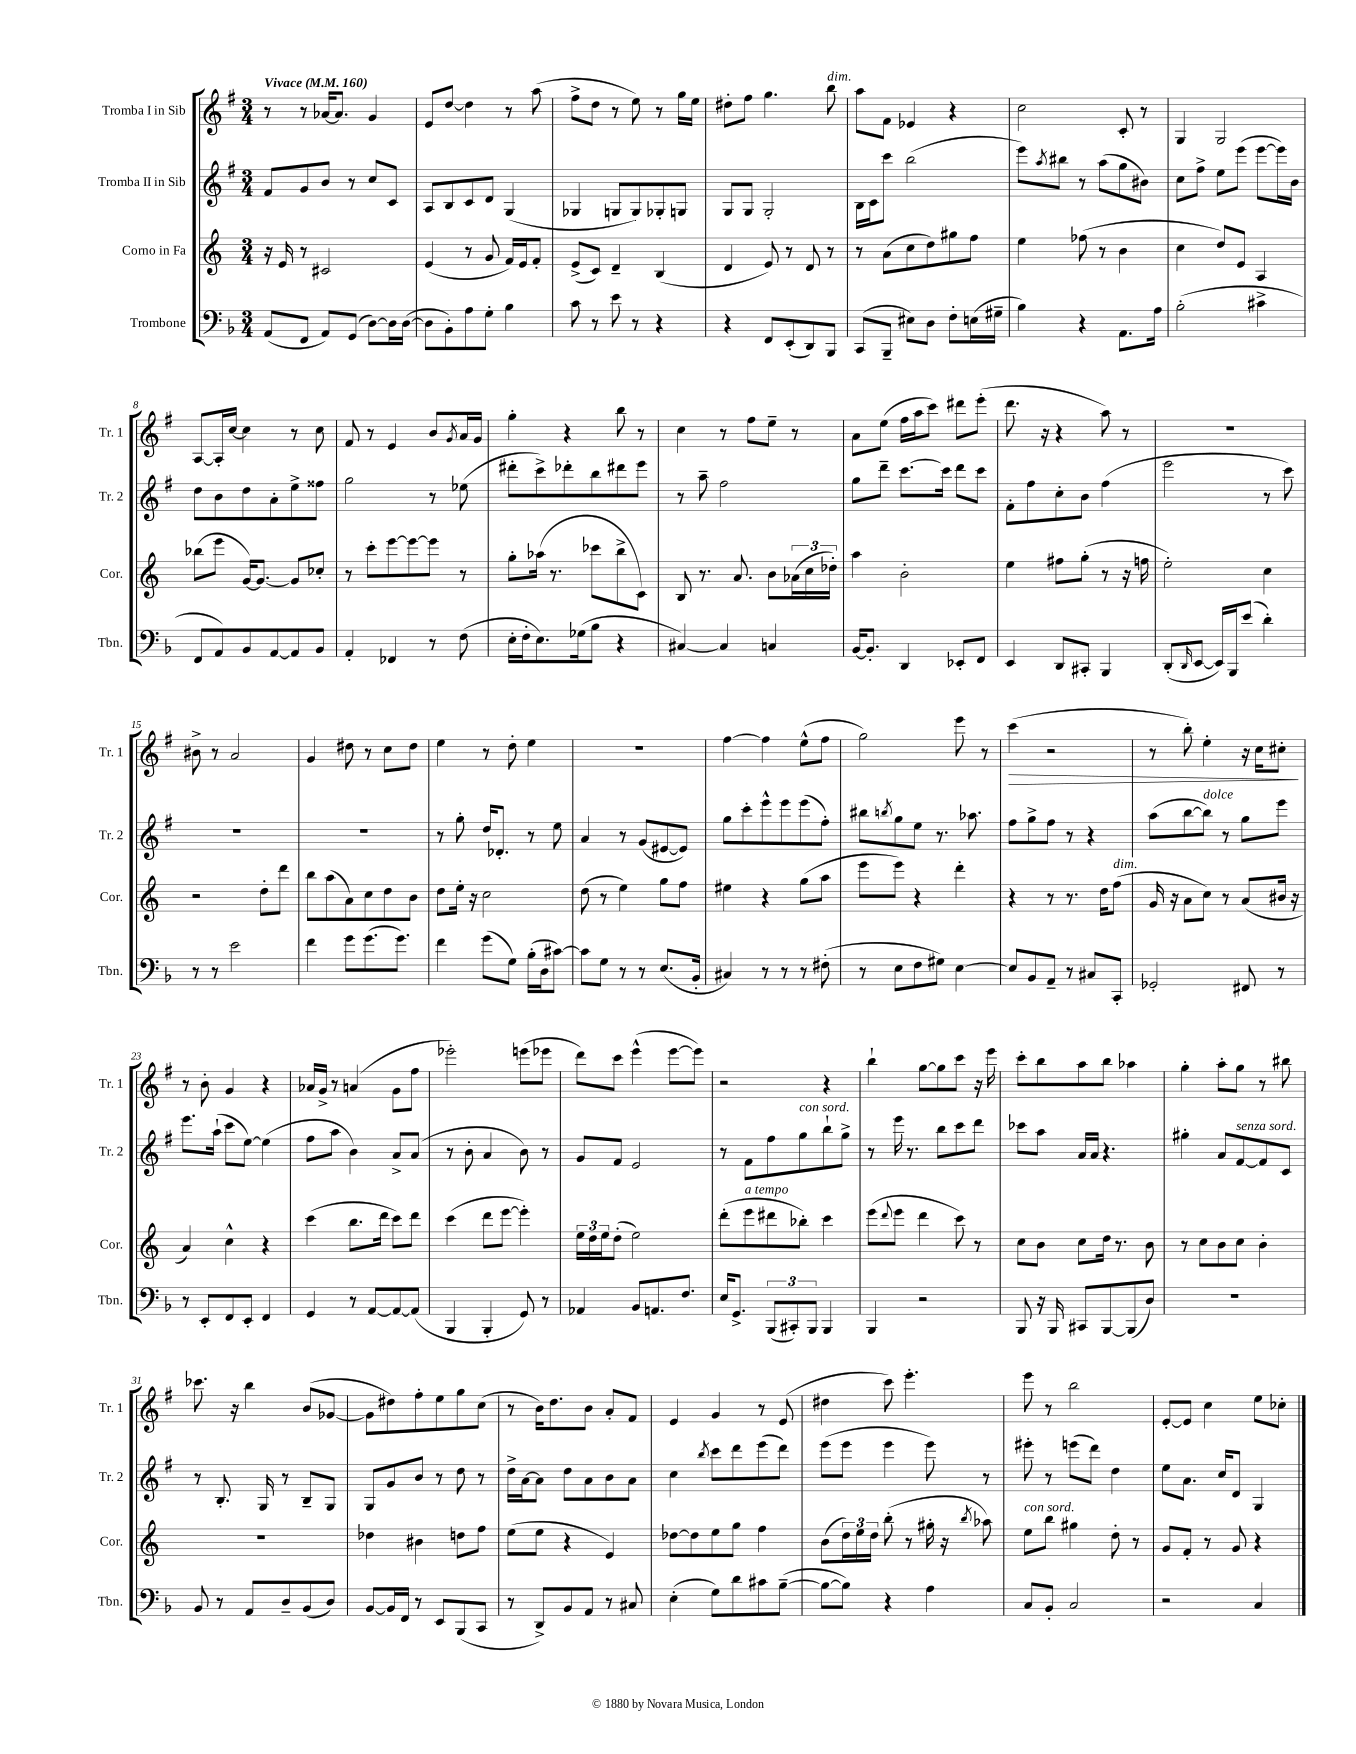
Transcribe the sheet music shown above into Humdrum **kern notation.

**kern	**kern	**kern	**kern
*staff4	*staff3	*staff2	*staff1
*clefF4	*clefG2	*clefG2	*clefG2
*k[b-]	*k[]	*k[f#]	*k[f#]
*M3/4	*M3/4	*M3/4	*M3/4
*MM160	*MM160	*MM160	*MM160
(8AA	16r	8f#	8r
.	16e	.	.
8FF	8r	8g	8r
8AA)	2c#	8b	[16a-
.	.	.	8.a-]
(8GG	.	8r	.
[8D)	.	8cc	4g
16D]	.	8c	.
([16D	.	.	.
=	=	=	=
8D]	(4e	8A	8e
8BB-')	.	8B	[8dd
8A	8r	8c	4dd]
8G'	8g	8d	.
4B-	16f)	(4G	8r
.	16e	.	.
.	8f'	.	(8aa
=	=	=	=
8c	(8e^	4G-	8ff#^
8r	8c)	.	8dd
8e	4d~	8G	8r
8r	.	8G)	8ee)
4r	(4B	8G-'	8r
.	.	8G	16gg
.	.	.	16ee
=	=	=	=
4r	4d	8G	8dd#'
.	.	8G	8ff#
8FF	8e)	2G'	4.gg
(8EE'	8r	.	.
8DD)	8d	.	.
8BBB-	8r	.	8bb
=	=	=	=
(8CC	8r	16B	8aa
.	.	16c	.
8BBB-~	(8a	8ccc	8f#
8E#)	8cc	(2bb	4e-
8D	8dd)	.	.
8F'	8gg#	.	4r
(16E	8ff	.	.
16G#~	.	.	.
=	=	=	=
4B-)	4ee	8eee)	2cc
.	.	8qaa	.
.	.	8bb#	.
4r	(8ff-	8r	.
.	8r	(8aa	.
8.AA	4b	8gg	8c'
.	.	8b#)	8r
16A	.	.	.
=	=	=	=
(2B-'	4cc	8cc	4G
.	.	8ff#^	.
.	8dd)	8ee	2G
.	8e	(8eee	.
4c#^	4A	[8eee	.
.	.	16eee])	.
.	.	16b	.
=	=	=	=
8FF	(8bb-	8dd	[8A
8AA)	8eee	8b	16A']
.	.	.	[16cc
8BB-	[16g)	8dd	4cc]
.	8.g_	.	.
[8AA	.	8a'	.
8AA]	8g]	8ee^	8r
8BB-	8cc-'	8ff##	8cc
=	=	=	=
4AA'	8r	2gg	8f#
.	8ccc'	.	8r
4FF-	[8eee	.	4e
.	8eee_	.	.
8r	8eee]	8r	8b
.	.	.	8qg
(8F	8r	(8ee-	16a
.	.	.	16g
=	=	=	=
16E'	8gg'	8ddd#'	4gg'
16F'	.	.	.
8.E)	(16aa-	8ccc^)	.
.	8.r	.	.
.	.	8ddd-'	4r
(16G-	.	.	.
8B-	8ccc-	8bb	.
4r	8bb^	8ddd#	8bb
.	8c)	8eee	8r
=	=	=	=
[4C#)	8B	8r	4cc
.	8.r	8aa~	.
4C#]	.	2ff#	8r
.	8.a	.	.
.	.	.	8ff#
4C	8b	.	8ee~
.	(24a-	.	8r
.	24cc	.	.
.	24dd-')	.	.
=	=	=	=
[16BB-	4aa	8gg	8a
8.BB-']	.	.	.
.	.	8ddd~	(8ee
4DD	2b'	[8.ccc	16ff#
.	.	.	16aa
.	.	.	8ccc)
.	.	16ccc]	.
8EE-'	.	8ddd	8ddd#
8FF	.	8ccc	(8eee'
=	=	=	=
4EE	4ee	8f#'	8.ddd
.	.	8ff#	.
.	.	.	16r
8DD	8ff#	8cc'	4r
8CC#'	(8gg'	8b	.
4BBB-	8r	(4ff#	8aa)
.	16r	.	8r
.	16ff	.	.
=	=	=	=
(8DD'	2ee')	2eee	2.r
16qqDD	.	.	.
[8EE	.	.	.
16EE])	.	.	.
16BBB-	.	.	.
(8e	.	.	.
4d')	4cc	8r	.
.	.	8ccc)	.
=	=	=	=
8r	2r	2.r	8b#^
8r	.	.	8r
2e	.	.	2a
.	8dd'	.	.
.	8ddd	.	.
=	=	=	=
4f	8bb	2.r	4g
.	(8aa	.	.
8g	8a)	.	8dd#
(8.g	8cc	.	8r
.	8dd	.	8cc
8.g)	.	.	.
.	8b	.	8dd#
=	=	=	=
4f	8dd	8r	4ee
.	16ee'	8gg'	.
.	16r	.	.
(8g	2cc	16dd	8r
.	.	8.d-'	.
8G)	.	.	8dd'
(16B-'	.	8r	4ee
16D	.	.	.
[8c#)	.	8ee	.
=	=	=	=
8c#]	(8dd	4a	2.r
8G	8r	.	.
8r	4ee)	8r	.
8r	.	(8g	.
(8.E	8gg	[8e#	.
.	8ff	8e#])	.
16BB-'	.	.	.
=	=	=	=
4C#)	4ee#	8gg	[4ff#
.	.	8ccc'	.
8r	4r	8eee^^	4ff#]
8r	.	8eee	.
8r	(8gg	(8eee	(8ee^^
(8F#'	8aa	8ff#')	8ff#
=	=	=	=
8r	8eee	8bb#	2gg)
.	.	8qbb	.
8E	8eee)	8gg	.
8F	4r	8ee	.
8G#)	.	8.r	.
[4E	4ddd'	.	8eee
.	.	8.aa-	.
.	.	.	8r
=	=	=	=
8E]	4r	8ff#	(4ccc
8BB-	.	8gg^	.
8AA~	8r	8ff#	2r
8r	8.r	8r	.
8C#	.	4r	.
.	16dd	.	.
8CC'	(8ff	.	.
=	=	=	=
2GG-'	16g	(8aa	8r
.	16r	.	.
.	8a	[8bb	8bb')
.	8cc)	8bb])	4ee'
.	8r	8r	.
8FF#	(8a	8gg	16r
.	.	.	16cc
8r	16b#	8eee	8cc#'
.	16r	.	.
=	=	=	=
8r	4a)	8.eee	8r
8EE'	.	.	8b'
.	.	(16aa`	.
8FF	4cc^^	8ccc	4g
8EE'	.	[8ee)	.
4FF	4r	(4ee]	4r
=	=	=	=
4GG	(4ccc	8ff#	16a-
.	.	.	16g^
.	.	8aa	8r
8r	8.bb	4b)	(4a
[8AA	.	.	.
.	16ddd	.	.
8AA_	8ccc)	8a^	8g
(8AA]	8ddd	(8a	8ff#
=	=	=	=
4BBB-	(4ccc	8r	2eee-')
.	.	8b'	.
4BBB-'	8ddd	4a	.
.	[8eee	.	.
8GG)	4eee'])	8b)	(8eee
8r	.	8r	8eee-
=	=	=	=
4AA-	24ee	8g	8ddd)
.	24dd	.	.
.	24ee	.	.
.	(8dd'	8f#	8ccc
8BB-	2ee)	2e	(4eee^^
8.AA	.	.	.
.	.	.	[8eee
8.F	.	.	.
.	.	.	8eee])
=	=	=	=
16E	(8ddd'	8r	2r
8.GG^	.	.	.
.	8eee	8f#	.
(12BBB-	8ddd#	8ff#	.
12CC#')	.	.	.
.	8bb-')	8gg	.
12BBB-	.	.	.
4BBB-	4ccc	8bb`	4r
.	.	8gg^	.
=	=	=	=
4BBB-	(8eee	8r	4bb`
.	8qqddd	.	.
.	8eee	16eee	.
.	.	8.r	.
2r	4ddd	.	[8gg
.	.	8bb	8gg]
.	8ccc)	8ccc	8ccc
.	8r	8ddd	16r
.	.	.	16eee
=	=	=	=
8BBB-	8cc	8ccc-	8ccc'
16r	8b	8aa	8bb
16BBB-	.	.	.
8CC#	8cc	16a	8aa
.	.	16a	.
[8BBB-	16dd	4.r	8bb
.	8.r	.	.
(8BBB-]	.	.	4aa-
8D)	8b	.	.
=	=	=	=
2.r	8r	4gg#'	4gg'
.	8cc	.	.
.	8b	8a	8aa'
.	8cc	[8f#	8gg
.	4b'	8f#]	8r
.	.	8c	8bb#
=	=	=	=
8BB-	2.r	8r	8.ccc-
8r	.	8.B'	.
.	.	.	16r
8AA	.	.	4bb
.	.	16G	.
8D~	.	8r	.
(8BB-	.	8B~	(8b
8D)	.	8G	[8g-
=	=	=	=
[8BB-	4dd-	8G	8g-]
16BB-]	.	8g	8dd#)
16FF	.	.	.
8r	4b#	8b	8ff#'
8EE	.	8r	8ee
(8BBB-	8dd	8dd	8gg
8CC	8ff	8r	(8cc
=	=	=	=
8r	(8ee	16dd^	8r
.	.	[16a	.
8DD^)	8ee	8a]	16b)
.	.	.	8.dd
8BB-	4r	8dd	.
8AA	.	8a	8b
8r	4e)	8b	8a'
8C#	.	8a	8f#
=	=	=	=
(4E'	[8dd-	4cc	4e
.	8dd-]	.	.
.	.	8qbb	.
8G)	8ee	8ccc	4g
8d	8gg	8ddd	.
8c#	4ff	(8eee	8r
([8B-~	.	8ddd)	(8e
=	=	=	=
8B-_	(8b	(8eee	4dd#
8B-])	24dd)	8eee	.
.	24ee	.	.
.	24dd	.	.
4r	(8bb'	4eee	8ccc)
.	8r	.	4.eee'
4A	16gg#'	8eee)	.
.	16r	.	.
.	8qbb	.	.
.	8aa-)	8r	.
=	=	=	=
8C	8ee	8eee#'	8eee
8BB-'	8bb	8r	8r
2C	4gg#	(8eee	2bb
.	.	8ddd)	.
.	8dd'	4dd	.
.	8r	.	.
=	=	=	=
2r	8g	8ee	[8e'
.	8f'	8.a	8e]
.	8r	.	4cc
.	.	16cc	.
.	8g	8d	.
4C	4r	4G	8ee
.	.	.	8cc-'
==	==	==	==
*-	*-	*-	*-
